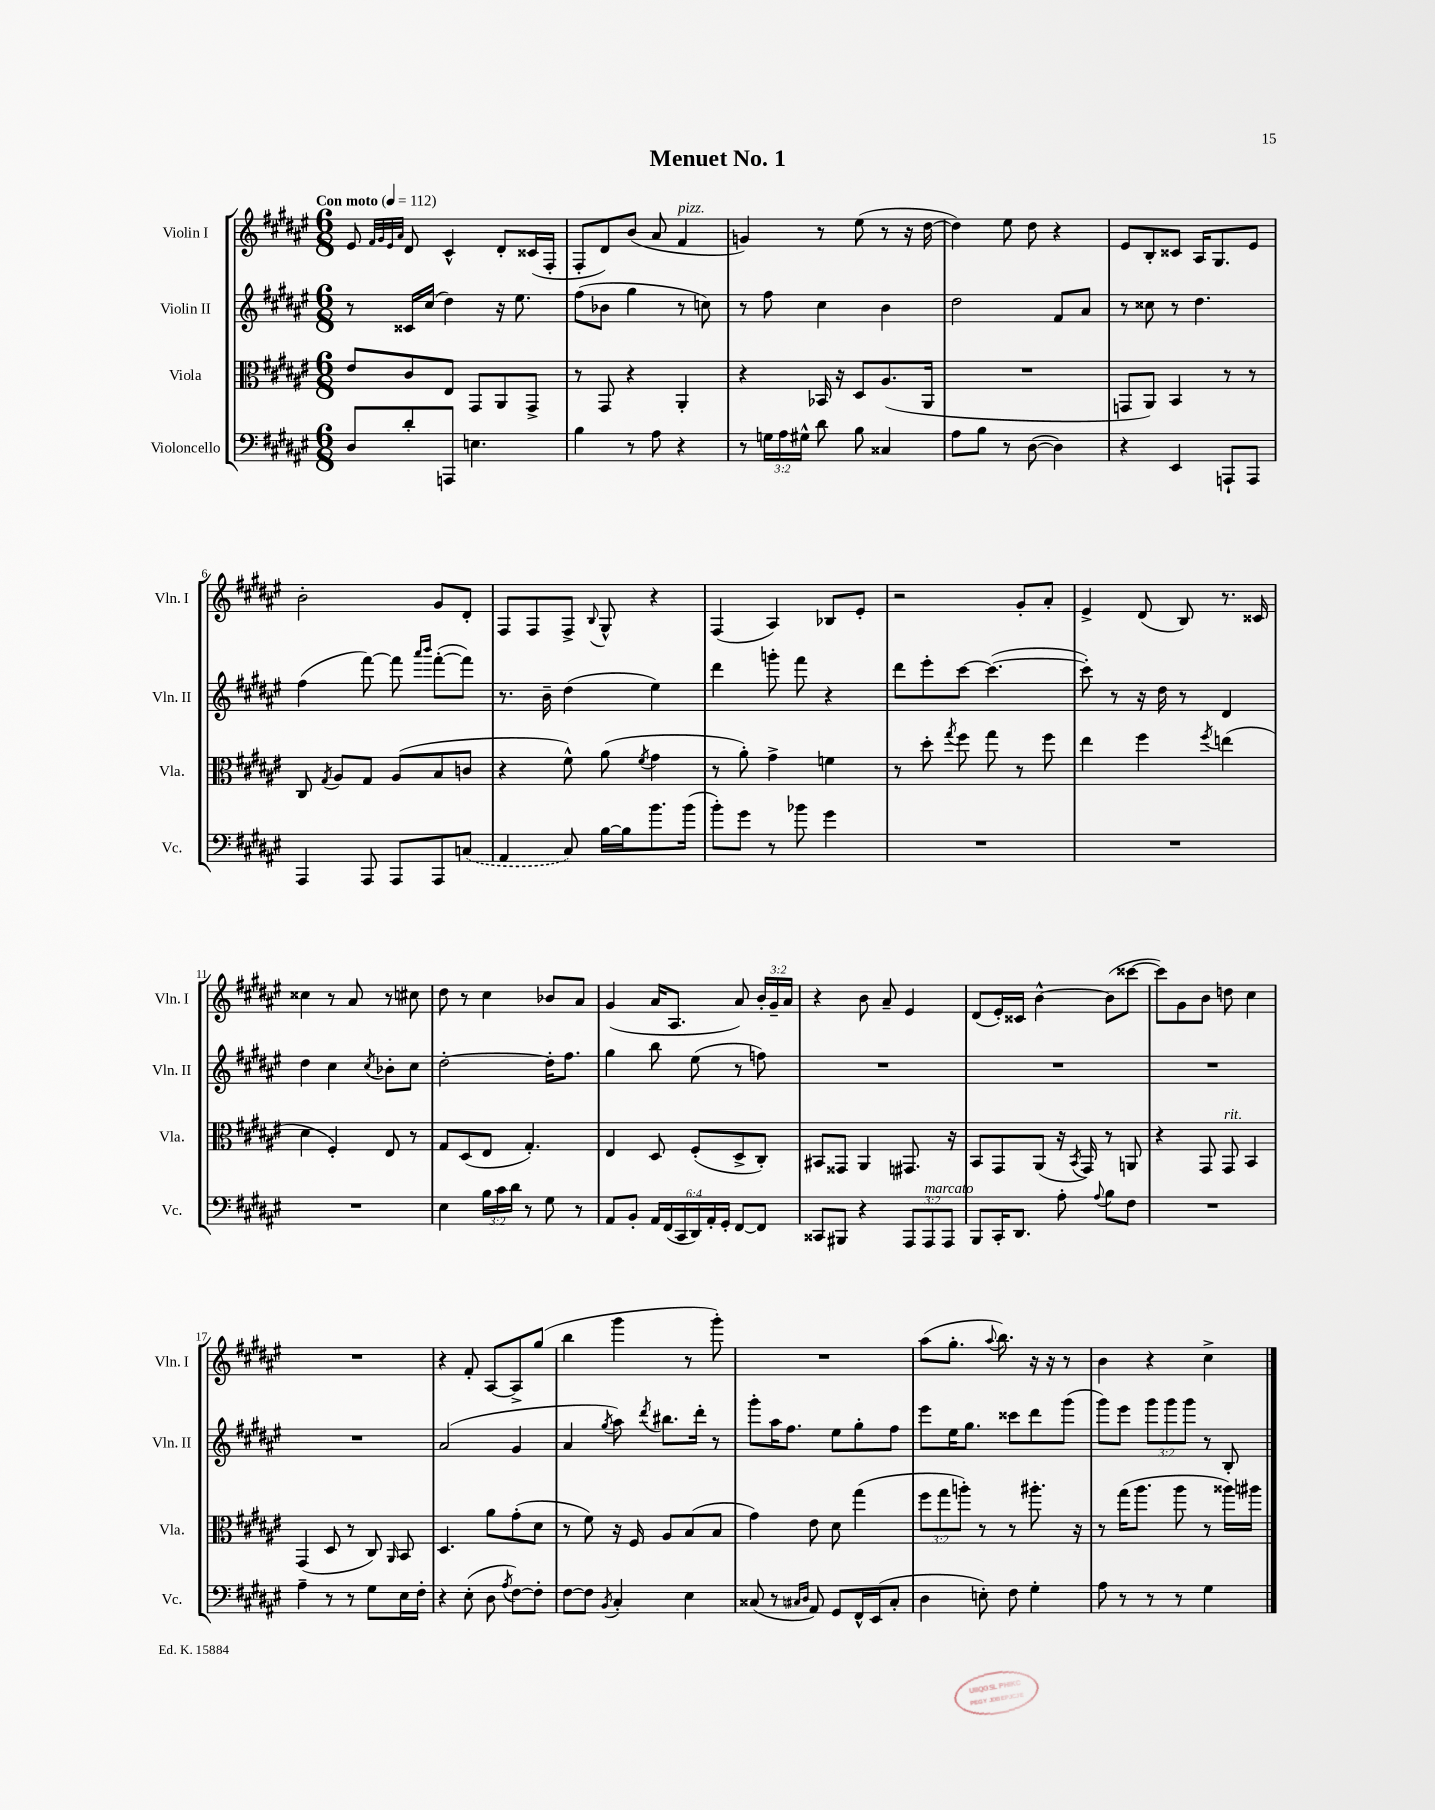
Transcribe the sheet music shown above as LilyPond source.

\header { title = "Menuet No. 1" }
<<
\new StaffGroup <<
\new Staff = "s0" \with { instrumentName = "Violin I" shortInstrumentName = "Vln. I" } {
    \clef treble \key fis \major \numericTimeSignature \time 6/8 \override Staff.TupletNumber.text = #tuplet-number::calc-fraction-text \tempo "Con moto" 4 = 112
    \autoBeamOff eis'8 \grace { fis'32[ gis'32 eis'32 ais'32] } dis'8 cis'4-^ dis'8[-. cisis'16( fis16]-. |
    fis8[-. dis'8) b'8]( ais'8 fis'4^\markup { \italic "pizz." } |
    g'4) r8 eis''8( r8 r16 dis''16~ |
    dis''4) eis''8 dis''8 r4 |
    eis'8[ b8-. cisis'8] ais16[ gis8. eis'8] |
    b'2-. gis'8[ dis'8]-. |
    fis8[ fis8 fis8]-> \appoggiatura { b8 } gis8-^ r4 |
    fis4( ais4) bes8[ eis'8]-. |
    r2 gis'8[-. ais'8]-. |
    eis'4-> dis'8( b8) r8. cisis'16 |
    cisis''4 r8 ais'8 r8 cis''8 |
    dis''8 r8 cis''4 bes'8[ ais'8] |
    gis'4( ais'16[ ais8.] ais'8) \tuplet 3/2 { b'16[-. gis'16-- ais'16] } |
    r4 b'8 ais'8-- eis'4 |
    dis'8[( eis'16-.) cisis'16] b'4~-^ b'8[( cisis'''8]~ |
    cisis'''8[) gis'8 b'8] d''8 cis''4 |
    R2. |
    r4 fis'8-. ais8[~ ais8-> gis''8]( |
    b''4 gis'''4 r8 gis'''8-.) |
    R2. |
    ais''8[( gis''8.]-. \appoggiatura { ais''8 } b''8.) r16 r16 r8 |
    b'4 r4 cis''4-> \bar "|." |
}
\new Staff = "s1" \with { instrumentName = "Violin II" shortInstrumentName = "Vln. II" } {
    \clef treble \key fis \major \numericTimeSignature \time 6/8 \override Staff.TupletNumber.text = #tuplet-number::calc-fraction-text
    \autoBeamOff r8 cisis'16[ cis''16]( dis''4) r16 eis''8. |
    fis''8[( bes'8] gis''4 r8 c''8) |
    r8 fis''8 cis''4 b'4 |
    dis''2 fis'8[ ais'8] |
    r8 cisis''8 r8 dis''4. |
    fis''4( fis'''8~) fis'''8 \grace { ais'''16[ b'''16] } fis'''8[~-.( fis'''8]) |
    r8. b'16-- dis''4( eis''4) |
    dis'''4 g'''8-. fis'''8 r4 |
    dis'''8[ eis'''8-. cis'''8]~ cis'''4.~( |
    cis'''8-.) r8 r16 dis''16 r8 dis'4 |
    dis''4 cis''4 \acciaccatura { cis''8 } bes'8[-. cis''8] |
    dis''2~-. dis''16[-. fis''8.] |
    gis''4 b''8 eis''8( r8 f''8) |
    R2. |
    R2. |
    R2. |
    R2. |
    ais'2( gis'4 |
    ais'4 \acciaccatura { gis''8 } ais''8) \acciaccatura { dis'''8 } bis''8.[ dis'''16]-. r8 |
    gis'''8[-. ais''16 fis''8.] eis''8[ gis''8-. fis''8] |
    eis'''8[ eis''16 gis''8.] cisis'''8[ dis'''8 gis'''8]( |
    gis'''8[) eis'''8] \tuplet 3/2 { gis'''8[ gis'''8 gis'''8] } r8 b8-. \bar "|." |
}
\new Staff = "s2" \with { instrumentName = "Viola" shortInstrumentName = "Vla." } {
    \clef alto \key fis \major \numericTimeSignature \time 6/8 \override Staff.TupletNumber.text = #tuplet-number::calc-fraction-text
    \autoBeamOff eis'8[ cis'8 eis8] gis,8[ ais,8 gis,8]-> |
    r8 gis,8 r4 ais,4-. |
    r4 bes,16 r16 dis8[ ais8.( ais,16] |
    R2. |
    g,8[ ais,8]) b,4 r8 r8 |
    cis8 \acciaccatura { gis8 } ais8[ gis8] ais8[( b8 c'8] |
    r4 fis'8-^) ais'8( \acciaccatura { fis'8 } gis'4 |
    r8 ais'8-.) gis'4-> f'4 |
    r8 dis''8-. \acciaccatura { gis''8 } fis''8 gis''8 r8 fis''8 |
    eis''4 fis''4 \acciaccatura { fis''8 } e''4( |
    dis'4 fis4-.) eis8 r8 |
    gis8[ dis8( eis8] gis4.-.) |
    eis4 dis8 fis8[-.( dis8-> cis8]-.) |
    bis,8[ gisis,8] ais,4 gis,8. r16 |
    b,8[ gis,8 ais,8]( r16 \acciaccatura { b,8 } gis,16) r8 a,8 |
    r4 gis,8 gis,8^\markup { \italic "rit." } b,4 |
    gis,4( dis8 r8 cis8) \grace { ais,16 } b,8 |
    dis4. ais'8[ gis'8-.( dis'8] |
    r8 fis'8) r16 fis16 ais8[ b8( b8] |
    gis'4) eis'8 dis'8 gis''4( |
    \tuplet 3/2 { fis''8[ gis''8 a''8]-.) } r8 r8 ais''8.-. r16 |
    r8 gis''16[( ais''8.] ais''8 r8 aisis''16[) ais''16] \bar "|." |
}
\new Staff = "s3" \with { instrumentName = "Violoncello" shortInstrumentName = "Vc." } {
    \clef bass \key fis \major \numericTimeSignature \time 6/8 \override Staff.TupletNumber.text = #tuplet-number::calc-fraction-text
    \autoBeamOff dis8[ dis'8-. a,,8] e4. |
    b4 r8 ais8 r4 |
    r8 \tuplet 3/2 { g16[ ais16 gis16]-^ } dis'8 b8 cisis4 |
    ais8[ b8] r8 dis8~( dis4) |
    r4 eis,4 a,,8[-! a,,8] |
    ais,,4 ais,,8 ais,,8[ ais,,8 \once \slurDashed c8]( |
    ais,4 cis8) b16[~ b16 b'8. b'16]( |
    b'8[-.) gis'8] r8 bes'8 gis'4 |
    R2. |
    R2. |
    R2. |
    eis4 \tuplet 3/2 { b16[ cis'16 dis'16] } r8 gis8 r8 |
    ais,8[ b,8]-. \tuplet 6/4 { ais,16[ fis,16( cis,16 dis,16) ais,16-. gis,16]-. } fis,8[~ fis,8] |
    cisis,8[ bis,,8] r4 \tuplet 3/2 { ais,,8[ ais,,8^\markup { \italic "marcato" } ais,,8] } |
    b,,8[ cis,16-. dis,8.] ais8-. \appoggiatura { ais8 } b8[ fis8] |
    R2. |
    ais4-- r8 r8 gis8[ eis16 fis16]-. |
    r4 eis8-.( dis8 \acciaccatura { ais8 } fis8[~) fis8]-. |
    fis8[~ fis8] \acciaccatura { b,8 } cis4-. eis4 |
    cisis8( r8 \grace { cis16[ dis16] } ais,8) gis,8[ fis,16-^ eis,16( cis8]-. |
    dis4 e8-.) fis8 gis4-. |
    ais8 r8 r8 r8 gis4 \bar "|." |
}
>>
>>
